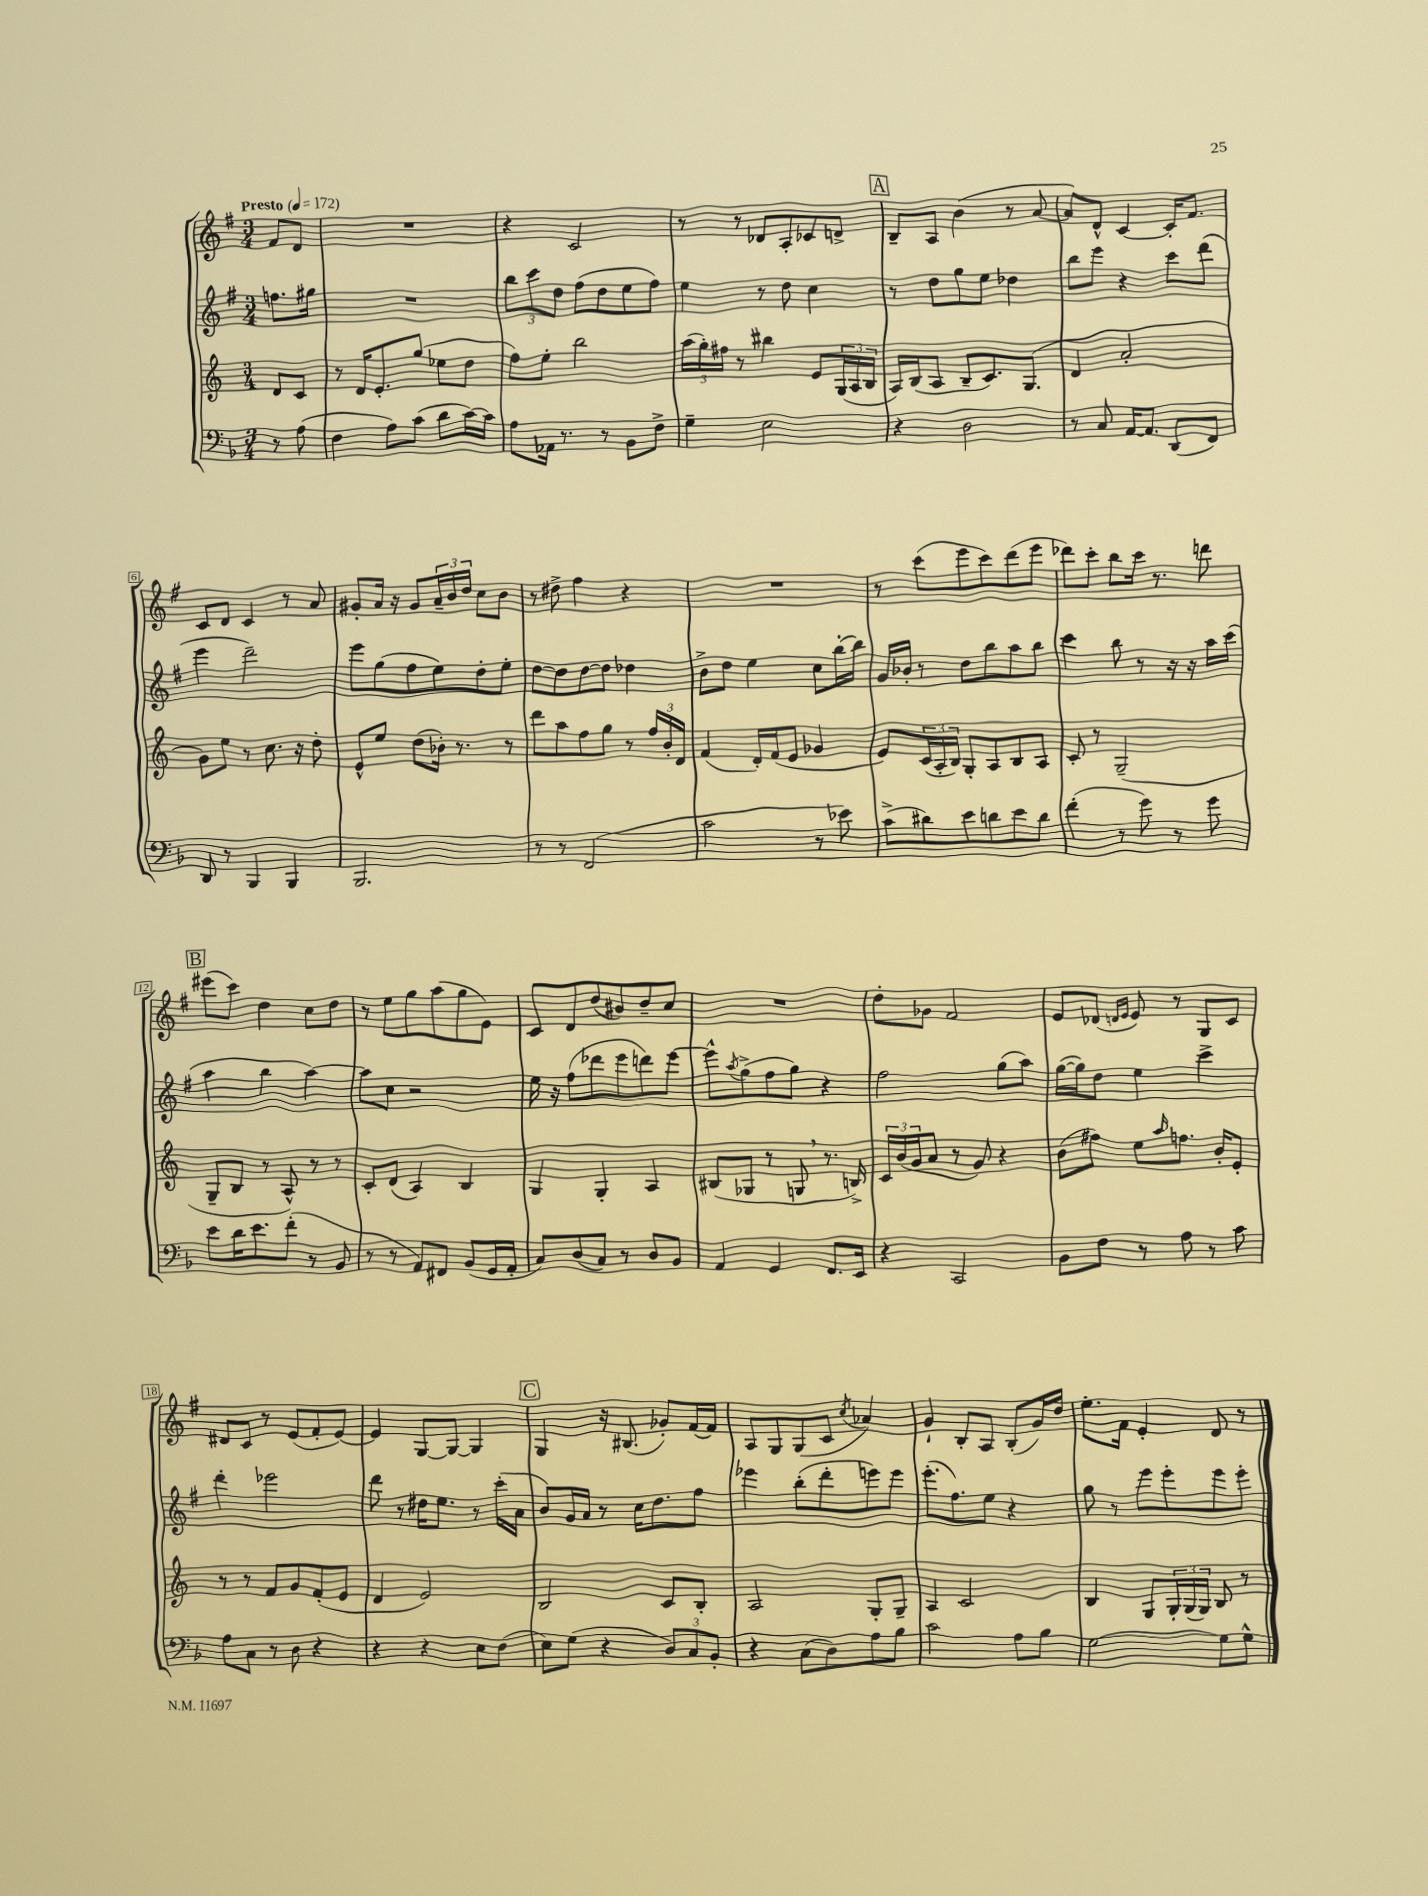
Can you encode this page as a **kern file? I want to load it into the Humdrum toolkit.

**kern	**kern	**kern	**kern
*staff4	*staff3	*staff2	*staff1
*clefF4	*clefG2	*clefG2	*clefG2
*k[b-]	*k[]	*k[f#]	*k[f#]
*M3/4	*M3/4	*M3/4	*M3/4
*MM172	*MM172	*MM172	*MM172
8r	8d	8.ff	8f#
(8A	8c	.	8d
.	.	16gg#	.
=	=	=	=
4F	8r	2.r	2.r
.	16d	.	.
.	8.e'	.	.
8A)	.	.	.
(8c	(8gg	.	.
8d	8ee-	.	.
[16c)	8dd	.	.
16c]	.	.	.
=	=	=	=
8A	8ff)	12bb	4r
.	.	12ccc	.
16AA-	8ee'	.	.
.	.	12dd	.
8.r	.	.	.
.	2bb	(8ff#	2c
8r	.	8dd	.
8BB-	.	8ee	.
8F^	.	8ff#)	.
=	=	=	=
4G~	(24aa	4ee	8r
.	24gg')	.	.
.	24ff#	.	.
.	8r	.	8r
2E	4bb#	8r	8d-
.	.	8dd	8A'
.	8e	4cc	8c-
.	(24G	.	8d^
.	24A	.	.
.	24B	.	.
=	=	=	=
4r	16A)	8r	8B~
.	(16B	.	.
.	8A	8dd	8A
2D	8B~	8gg	(4b
.	8.c)	8ee	.
.	.	4dd-	8r
.	(8.G	.	.
.	.	.	[8a
=	=	=	=
8r	4d	8bb	8a])
8C	.	8eee	8d^^
[16AA	2a'	4r	[4c
8.AA]	.	.	.
(8DD	.	8ccc	16c']
.	.	.	8.f#
8FF)	.	(8ddd	.
=	=	=	=
8DD	8g)	4eee	8c
8r	8ee	.	8d
4BBB-	8r	2ddd~)	4c
.	8.cc	.	.
4BBB-	.	.	8r
.	16r	.	.
.	8dd'	.	8a
=	=	=	=
2.BBB-	8e^^	8eee	8g#'
.	8ee	(8gg	16a
.	.	.	16r
.	(8dd	8ff#	8g#
.	16b-')	8ee)	24a~
.	.	.	24b
.	8.r	.	.
.	.	.	24dd
.	.	8dd'	8cc
.	8r	8ee'	8b
=	=	=	=
8r	8ddd	[8dd	8r
8r	8aa	8dd]	8dd#^
(2FF	8ff	[8dd	4ff#
.	8gg	8dd]	.
.	8r	4dd-	4r
.	24ff	.	.
.	24b'	.	.
.	24d	.	.
=	=	=	=
2c	(4f	8b^	2.r
.	.	8dd	.
.	16d')	4ee	.
.	(16f	.	.
.	8e	.	.
8r	4g-	8cc	.
8e-)	.	[16bb'	.
.	.	16bb]	.
=	=	=	=
(8c^	8e)	16g	8r
.	.	16b-'	.
8d#)	(24c	8r	(8ccc
.	24A'	.	.
.	24B)	.	.
8e	8G'	8dd	8eee
8d	8A	8bb	8ccc)
8e	8B	8aa	(8ddd
8d	8A	8bb	8eee
=	=	=	=
(4f'	8c'	4ccc	8ddd-)
.	8r	.	8ccc'
8r	(2G~	8bb	8bb
8g)	.	8r	16ccc
.	.	.	8.r
8r	.	16r	.
.	.	16r	.
8g	.	16aa	8ddd
.	.	(16ccc	.
=	=	=	=
8e	8G~	4aa	(8eee#
16d	8B	.	8ccc)
8.e	.	.	.
.	8r	4bb	4dd
(8f'	8A^^)	.	.
8r	8r	[4aa)	8cc
8BB-	8r	.	8dd
=	=	=	=
8r	8c'	8aa]	8r
8r	(8d	8cc	8ee
8AA)	4A)	2r	8gg
8FF#	.	.	(8aa
(8BB-	4B	.	8gg
16GG	.	.	8e)
16AA'	.	.	.
=	=	=	=
8C)	4G	16ee	8c
.	.	16r	.
(8D	.	(8ff#	8d
8C)	4G'	8ddd-	(8dd
8r	.	8eee	8b#)
8D	4A	8ddd)	8dd~
8BB-	.	[8eee	8cc
=	=	=	=
4AA	(8B#	8eee^^]	2.r
.	.	8qaa	.
.	8G-	(8gg^	.
4GG	8r	8ff#	.
.	8G	8gg)	.
8.FF	8.r	4r	.
16EE	16B^)	.	.
=	=	=	=
4r	24c	2ff#	8dd'
.	(24b	.	.
.	24g	.	.
.	8a	.	8g-
2CC	8r	.	2f#
.	8g)	.	.
.	4r	(8gg	.
.	.	8aa)	.
=	=	=	=
8BB-	(8b	([16gg	8e
.	.	16gg])	.
8F	8ff#)	8dd	(8d-
.	.	.	16qqd
.	.	.	16qqe
8r	8ee	4ee	8e)
.	16qqaa	.	.
8A	8.ff	.	8r
8r	.	4ccc^	8G
.	16b'	.	.
8c	8e'	.	8c
=	=	=	=
8A	8r	4ddd'	8d#
8C	8r	.	8c
8r	8f	2eee-	8r
8D	8g	.	(8e
4r	(8f'	.	8f#'
.	8e	.	[8e)
=	=	=	=
4r	4d	8ddd	4e]
.	.	8r	.
4r	2e)	16dd#	[8G
.	.	8.ee	.
.	.	.	8G_
8E	.	8r	4G]
(8F	.	(16ccc'	.
.	.	16a	.
=	=	=	=
8E)	2B	8b)	4G
(8G	.	16g	.
.	.	16a	.
4r	.	8r	16r
.	.	.	(8.B#
.	.	16cc	.
.	.	8.dd	.
12D)	8c	.	8g-')
12C	.	.	.
.	8B'	8ff#	[16f#
12BB-'	.	.	.
.	.	.	16f#]
=	=	=	=
4r	2A	4eee-	8A
.	.	.	8G
(8C	.	(8bb'	(8G
8D)	.	8ddd'	8c
.	.	.	8qcc
8A	8G'	8eee)	4a-)
8B-	8G~	8eee	.
=	=	=	=
2c	4A	(8.eee'	4g`
.	.	8.ff#)	.
.	2c	.	8B'
.	.	8ee	8A
8A	.	4r	(8B'
8B-	.	.	16g)
.	.	.	16dd
=	=	=	=
[2G	4B	8gg	8.ee'
.	.	8r	.
.	.	.	16f#
.	8G	8eee	4e'
.	24G'	8eee'	.
.	(24G	.	.
.	24G)	.	.
8G]	8B	8eee	8d
8G^^	8r	8eee'	8r
==	==	==	==
*-	*-	*-	*-
